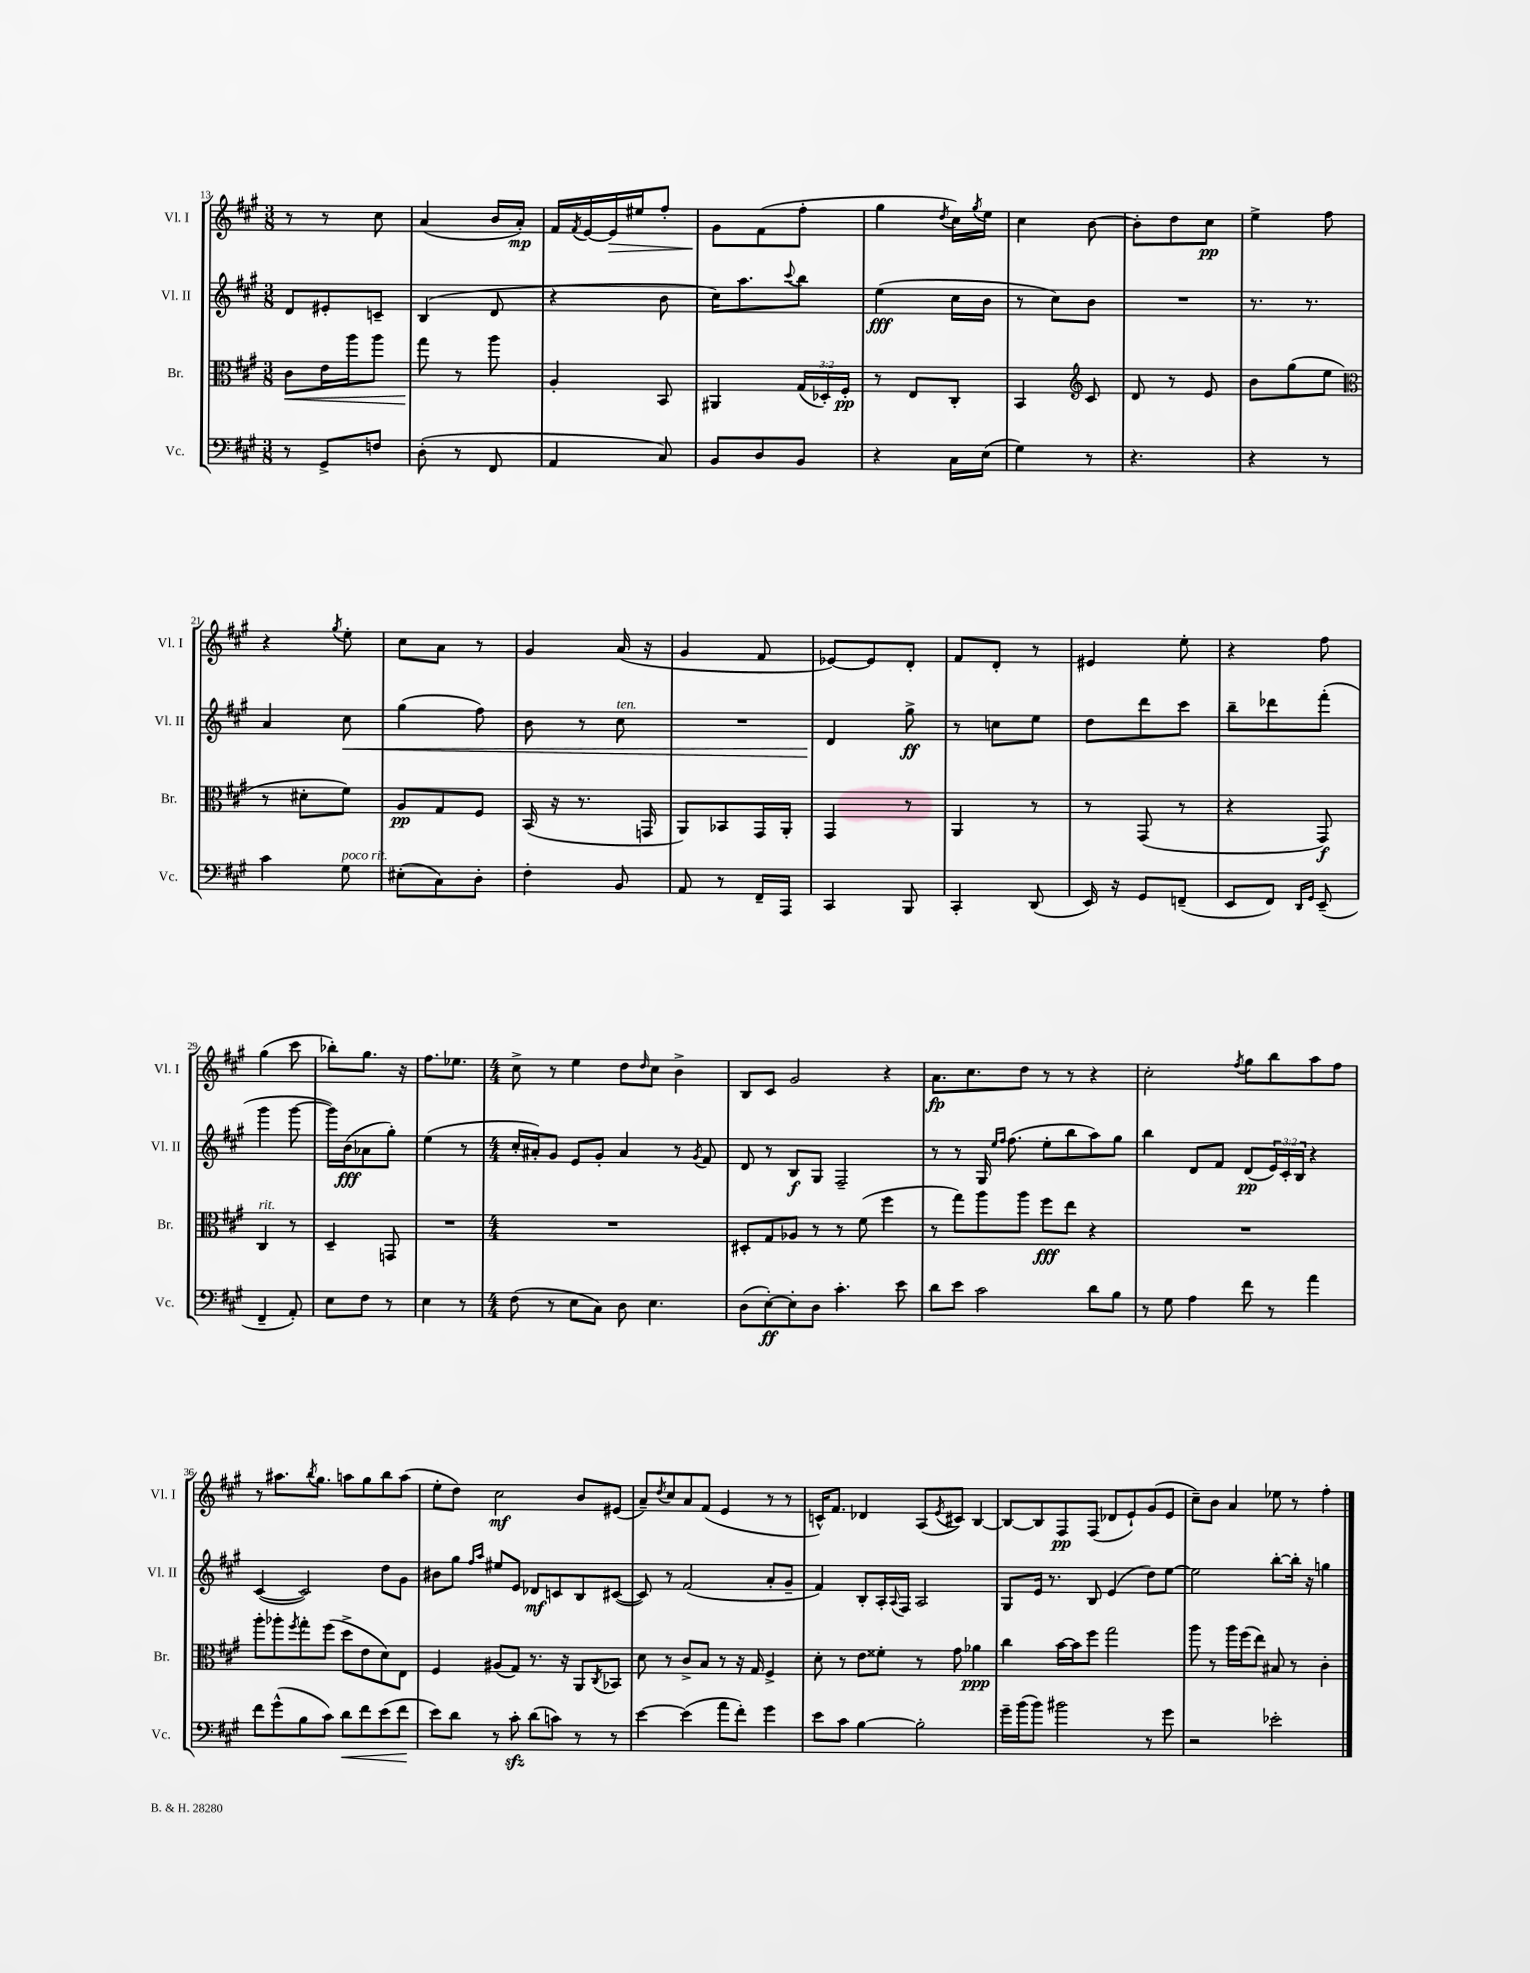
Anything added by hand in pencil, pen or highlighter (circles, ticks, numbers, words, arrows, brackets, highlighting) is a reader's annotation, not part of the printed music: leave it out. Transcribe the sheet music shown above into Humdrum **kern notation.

**kern	**dynam	**kern	**dynam	**kern	**dynam	**kern	**dynam
*part4	*part4	*part3	*part3	*part2	*part2	*part1	*part1
*staff4	*staff4	*staff3	*staff3	*staff2	*staff2	*staff1	*staff1
*I"Vc.	*	*I"Br.	*	*I"Vl. II	*	*I"Vl. I	*
*I'Vc.	*	*I'Br.	*	*I'Vl. II	*	*I'Vl. I	*
*clefF4	*	*clefC3	*	*clefG2	*	*clefG2	*
*k[f#c#g#]	*	*k[f#c#g#]	*	*k[f#c#g#]	*	*k[f#c#g#]	*
*M3/8	*	*M3/8	*	*M3/8	*	*M3/8	*
=13	=13	=13	=13	=13	=13	=13	=13
!	!	!	!LO:HP:b	!	!	!	!
8r	.	8c#\L	<	8d/L	.	8r	.
8GG#^/L	.	16e\L	.	8e#X'/	.	8r	.
.	.	16aa\J	.	.	.	.	.
8Fn/J	.	8aa\J	.	8cn~/J	.	8cc#\	.
=14	=14	=14	=14	=14	=14	=14	=14
(8D'\	.	8gg#\	.	(4B/	.	(4a/	.
8r	.	8r	[	.	.	.	.
8FF#/	.	8aa\	.	8d/	.	16b/LL	.
.	.	.	.	.	.	16a'/JJ)	mp
=15	=15	=15	=15	=15	=15	=15	=15
4AA/	.	4A'/	.	4r	.	16f#/LL	.
.	.	.	.	.	.	8qf#/	.
.	.	.	.	.	.	[16e/	.
!	!	!	!	!	!	!	!LO:HP:b
.	.	.	.	.	.	16e/]	>
.	.	.	.	.	.	16ee#X/J	.
8C#/)	.	8BB/	.	8b\	.	8ff#'/J	.
=16	=16	=16	=16	=16	=16	=16	=16
8BB/L	.	4AA#X/	.	16cc#\KL)	.	8g#\L	.
.	.	.	.	8.aa\	.	.	.
8D/	.	.	.	.	.	(8f#\	]
.	.	.	.	8qqccc#/	.	.	.
8BB/J	.	(24G#/LL	.	8bb\J	.	8ff#'\J	.
.	.	24D-X'/)	.	.	.	.	.
.	.	24F#'/JJ	pp	.	.	.	.
=17	=17	=17	=17	=17	=17	=17	=17
4r	.	8r	.	(4ee\	fff	4gg#\	.
.	.	8E/L	.	.	.	.	.
.	.	.	.	.	.	8qdd/	.
16C#\LL	.	8C#'/J	.	16cc#\LL	.	16cc#\LL)	.
.	.	.	.	.	.	8qgg#/	.
(16E\JJ	.	.	.	16b\JJ	.	16ee\JJ	.
=18	=18	=18	=18	=18	=18	=18	=18
4G#\)	.	4BB/	.	8r	.	4cc#\	.
.	.	.	.	8cc#\L)	.	.	.
*	*	*clefG2	*	*	*	*	*
8r	.	8c#/	.	8b\J	.	[8b\	.
=19	=19	=19	=19	=19	=19	=19	=19
4.r	.	8d/	.	4.r	.	8b'\L]	.
.	.	8r	.	.	.	8dd\	.
.	.	8e/	.	.	.	8cc#\J	pp
=20	=20	=20	=20	=20	=20	=20	=20
4r	.	8b\L	.	8.r	.	4ee^\	.
.	.	(8gg#\	.	.	.	.	.
.	.	.	.	8.r	.	.	.
8r	.	8ee\J	.	.	.	8ff#\	.
!!LO:LB:g=z
=21	=21	=21	=21	=21	=21	=21	=21
*	*	*clefC3	*	*	*	*	*
4c#\	.	8r	.	4a/	.	4r	.
.	.	8d#X'\L	.	.	.	.	.
.	.	.	.	.	.	8qgg#/	.
!LO:TX:a:i:t=poco rit.	!	!	!	!	!	!	!
!	!	!	!	!	!LO:HP:b	!	!
8G#\	.	8f#\J)	.	8cc#\	<	8ee'\	.
=22	=22	=22	=22	=22	=22	=22	=22
(8E#X'\L	.	8A/L	pp	(4gg#\	.	8cc#\L	.
8C#\)	.	8G#/	.	.	.	8a\J	.
8D'\J	.	8F#/J	.	8ff#\)	.	8r	.
=23	=23	=23	=23	=23	=23	=23	=23
4F#'\	.	(16BB/	.	8b\	.	4g#/	.
.	.	16r	.	.	.	.	.
.	.	8.r	.	8r	.	.	.
!	!	!	!	!LO:TX:a:i:t=ten.	!	!	!
8BB/	.	.	.	8cc#\	.	(16a/	.
.	.	16GGn/	.	.	.	16r	.
=24	=24	=24	=24	=24	=24	=24	=24
8AA/	.	8AA/L)	.	4.r	.	4g#/	.
8r	.	8BB-X/	.	.	.	.	.
16FF#~/LL	.	16GG#/L	.	.	.	8f#/	.
16AAA/JJ	.	16AA'/JJ	.	.	.	.	.
=25	=25	=25	=25	=25	=25	=25	=25
4CC#/	.	4GG#/	.	4d/	.	[8e-X/L)	.
.	.	.	.	.	.	8e-/]	.
8BBB/	.	8r	.	8gg#^\	[ ff	8d'/J	.
=26	=26	=26	=26	=26	=26	=26	=26
4CC#'/	.	4AA/	.	8r	.	8f#/L	.
.	.	.	.	8ccn\L	.	8d'/J	.
(8DD/	.	8r	.	8ee\J	.	8r	.
=27	=27	=27	=27	=27	=27	=27	=27
16EE/)	.	8r	.	8dd\L	.	4e#X/	.
16r	.	.	.	.	.	.	.
8GG#/L	.	(8GG#/	.	8ddd\	.	.	.
(8FFn~/J	.	8r	.	8ccc#\J	.	8ee'\	.
=28	=28	=28	=28	=28	=28	=28	=28
8EE/L	.	4r	.	8bb~\L	.	4r	.
8FF#/J)	.	.	.	8ddd-X\	.	.	.
16qqDD/LL	.	.	.	.	.	.	.
16qqGG#/JJ	.	.	.	.	.	.	.
(8EE~/	.	8GG#/)	f	(8fff#'\J	.	8ff#\	.
!!LO:LB:g=z
=29	=29	=29	=29	=29	=29	=29	=29
!	!	!LO:TX:a:i:t=rit.	!	!	!	!	!
4FF#~/	.	4C#/	.	4ggg#\	.	(4gg#\	.
8AA'/)	.	8r	.	[8ggg#\	.	8ccc#\	.
=30	=30	=30	=30	=30	=30	=30	=30
8E\L	.	4D~/	.	16ggg#\LL])	.	8bb-X'\L)	.
.	.	.	.	(16b\J	fff	.	.
8F#\J	.	.	.	8a-X\	.	8.gg#\J	.
8r	.	8GGn/	.	8gg#'\J)	.	.	.
.	.	.	.	.	.	16r	.
=31	=31	=31	=31	=31	=31	=31	=31
4E\	.	4.r	.	(4ee\	.	8.ff#\L	.
.	.	.	.	.	.	8.ee-X\J	.
8r	.	.	.	8r	.	.	.
=32	=32	=32	=32	=32	=32	=32	=32
*M4/4	*	*M4/4	*	*M4/4	*	*M4/4	*
(8F#\	.	1r	.	16cc#'/LL	.	8cc#^\	.
.	.	.	.	16a#X'/J)	.	.	.
8r	.	.	.	8g#/J	.	8r	.
8E\L	.	.	.	8e/L	.	4ee\	.
8C#\J)	.	.	.	8g#'/J	.	.	.
8D\	.	.	.	4a#/	.	8dd\L	.
.	.	.	.	.	.	16qqdd/	.
4.E\	.	.	.	.	.	8cc#\J	.
.	.	.	.	8r	.	4b^\	.
.	.	.	.	8qg#/	.	.	.
.	.	.	.	8f#/	.	.	.
=33	=33	=33	=33	=33	=33	=33	=33
(8D\L	.	8D#X'/L	.	8d/	.	8B/L	.
[8E'\)	ff	8G#/	.	8r	.	8c#/J	.
8E'\]	.	8A-X/J	.	8B/L	f	2g#/	.
8D\J	.	8r	.	8G#/J	.	.	.
4.c#'\	.	8r	.	2F#~/	.	.	.
.	.	(8f#\	.	.	.	.	.
.	.	4ff#\	.	.	.	4r	.
8e\	.	.	.	.	.	.	.
=34	=34	=34	=34	=34	=34	=34	=34
8d\L	.	8r	.	8r	.	8.a\L	fp
8e\J	.	8gg#\L)	.	8r	.	.	.
.	.	.	.	.	.	8.cc#\	.
2c#\	.	8aa\	.	16G#/	.	.	.
.	.	.	.	16qqee/LL	.	.	.
.	.	.	.	16qqff#/JJ	.	.	.
.	.	.	.	(8.ff#\	.	.	.
.	.	8aa\J	.	.	.	8dd\J	.
.	.	8ff#\L	fff	8ee'\L	.	8r	.
.	.	8ee\J	.	8bb\	.	8r	.
8d\L	.	4r	.	8aa\)	.	4r	.
8B\J	.	.	.	8gg#\J	.	.	.
=35	=35	=35	=35	=35	=35	=35	=35
8r	.	1r	.	4bb\	.	2cc#'\	.
8G#\	.	.	.	.	.	.	.
4A\	.	.	.	8d/L	.	.	.
.	.	.	.	8f#/J	.	.	.
.	.	.	.	.	.	8qff#/	.
8f#\	.	.	.	(8d/L	pp	8gg#\L	.
8r	.	.	.	24e/L)	.	8bb\	.
.	.	.	.	24c#'/	.	.	.
.	.	.	.	24B/JJ	.	.	.
4a\	.	.	.	4r	.	8aa\	.
.	.	.	.	.	.	8ff#\J	.
!!LO:LB:g=z
=36	=36	=36	=36	=36	=36	=36	=36
8f#\L	.	8aa'\L	.	([4c#/	.	8r	.
(8g#^^\	.	8aa-X'\	.	.	.	8.aa#X\L	.
.	.	8qff#/	.	.	.	.	.
8B\	.	8gg#'\	.	2c#/])	.	.	.
.	.	.	.	.	.	8qbb/	.
.	.	.	.	.	.	8.gg#\J	.
8c#\J)	.	(8ff#\J	.	.	.	.	.
!	!LO:HP:b	!	!	!	!	!	!
8d\L	<	8dd^\L	.	.	.	8aan\L	.
8f#\	.	8e\	.	.	.	8gg#\	.
(8e\	.	8d\)	.	8dd\L	.	8bb\	.
8f#\J	.	8E\J	.	8g#\J	.	(8aa\J	.
.	[	.	.	.	.	.	.
=37	=37	=37	=37	=37	=37	=37	=37
8e\L)	.	4F#/	.	8b#X\L	.	8ee'\L	.
8d\J	.	.	.	8gg#\J	.	8dd\J)	.
.	.	.	.	16qqff#/LL	.	.	.
.	.	.	.	16qqaa/JJ	.	.	.
8r	.	(8A#X/L	.	8ee#X/L	.	2cc#\	mf
8c#zz'\	.	8G#/J)	.	8e/J	.	.	.
(8d\L	.	8.r	.	8d-X/L	mf	.	.
8cn\J)	.	.	.	8cn/	.	.	.
.	.	16r	.	.	.	.	.
8r	.	8AA/L	.	8B/	.	8b/L	.
.	.	8qC#/	.	.	.	.	.
8r	.	8BB-X/J	.	([8c#X/J	.	(8e#X/J	.
=38	=38	=38	=38	=38	=38	=38	=38
[4e\	.	8d\	.	8c#/])	.	8a~/L)	.
.	.	.	.	.	.	8qdd/	.
.	.	8r	.	8r	.	8cc#/	.
(4e\]	.	8c#^/L	.	(2f#/	.	8a/	.
.	.	8B/J	.	.	.	(8f#/J	.
8a\L	.	8r	.	.	.	4e/	.
8f#'\J)	.	16r	.	.	.	.	.
.	.	16G#/	.	.	.	.	.
4g#\	.	4F#^/	.	8a'/L	.	8r	.
.	.	.	.	8g#~/J	.	8r	.
=39	=39	=39	=39	=39	=39	=39	=39
8e\L	.	8d'\	.	4f#/)	.	16cn^^/KL)	.
.	.	.	.	.	.	8.f#/J	.
8c#\J	.	8r	.	.	.	.	.
[4B\	.	8e\L	.	8B'/L	.	4d-X/	.
.	.	8f##X'\J	.	16A'/L	.	.	.
.	.	.	.	8qqA/	.	.	.
.	.	.	.	16F#/JJ	.	.	.
2B'\]	.	8r	.	2A/	.	(8A/L	.
.	.	.	.	.	.	8qe/	.
.	.	8g#\	.	.	.	8c#X/J)	.
.	.	4a-X\	ppp	.	.	[4B/	.
=40	=40	=40	=40	=40	=40	=40	=40
16g#~\LL	.	4cc#\	.	8G#/L	.	8B/L_	.
(16b\J	.	.	.	.	.	.	.
8b\J)	.	.	.	16e/Jk	.	8B/]	.
.	.	.	.	8.r	.	.	.
2b#X\	.	[16b\LL	.	.	.	8F#/	pp
.	.	16b\J]	.	.	.	.	.
.	.	8ff#\J	.	8B/	.	(8F#/J	.
.	.	2gg#\	.	(4e/	.	8d-X/L	.
.	.	.	.	.	.	8e`/)	.
8r	.	.	.	8dd\L)	.	(8g#/	.
8g#\	.	.	.	[8ee\J	.	8e/J	.
=41	=41	=41	=41	=41	=41	=41	=41
2r	.	8aa\	.	2ee\]	.	8cc#~\L)	.
.	.	8r	.	.	.	8b\J	.
.	.	16aa\LL	.	.	.	4a/	.
.	.	(16ff#\J	.	.	.	.	.
.	.	8ee\J)	.	.	.	.	.
2e-X'\	.	8B#X/	.	[8bb'\L	.	8ee-X\	.
.	.	8r	.	16bb'\Jk]	.	8r	.
.	.	.	.	16r	.	.	.
.	.	4c#'\	.	4ggn\	.	4ff#'\	.
==	==	==	==	==	==	==	==
*-	*-	*-	*-	*-	*-	*-	*-
